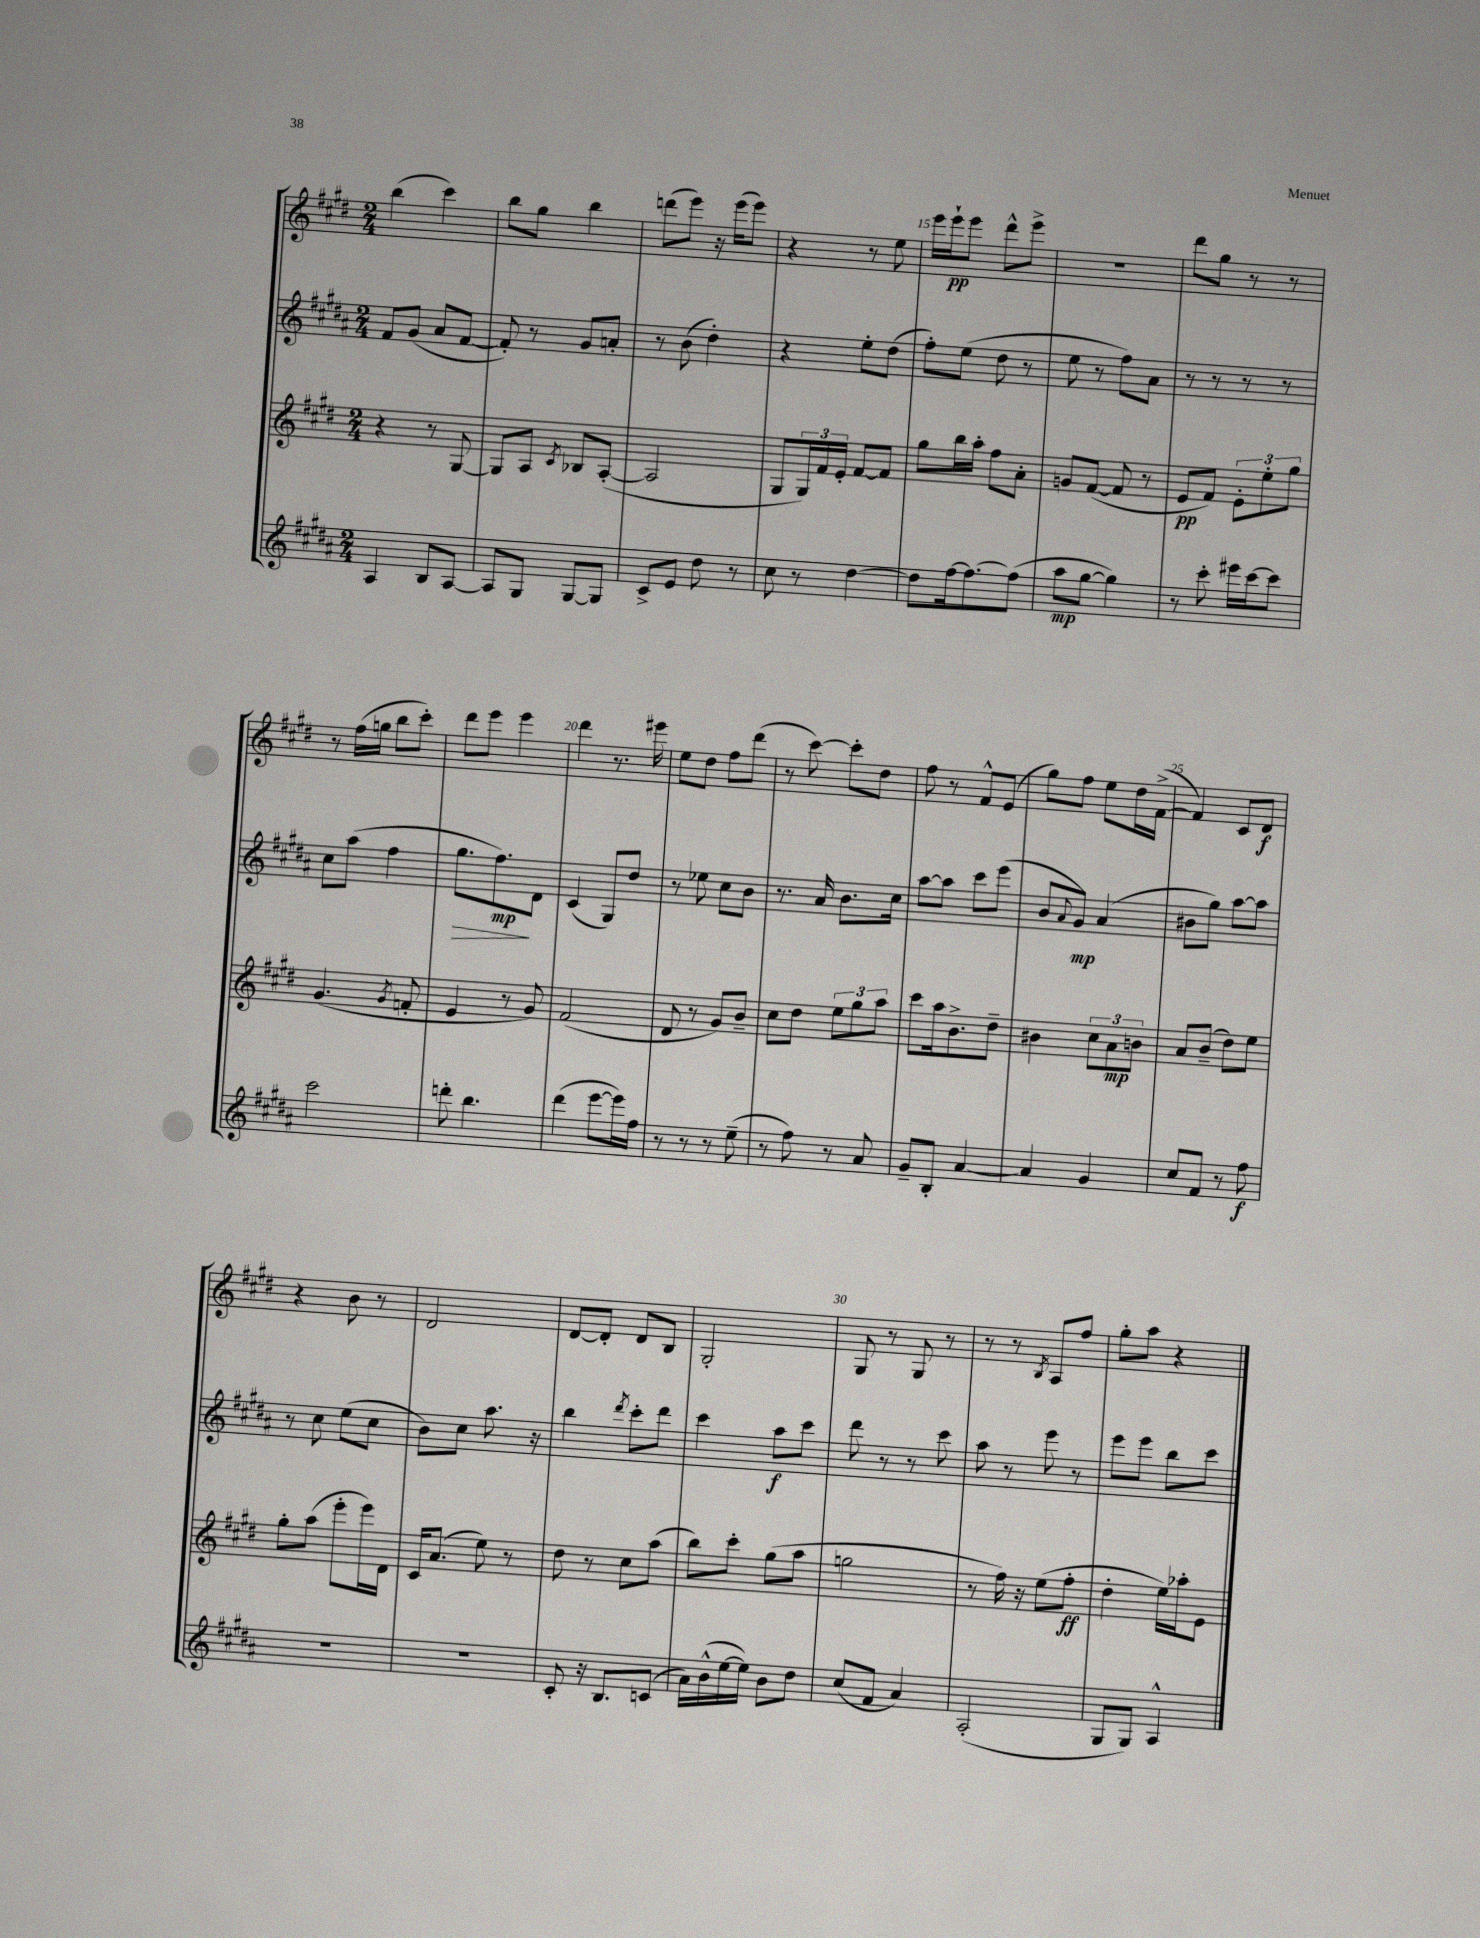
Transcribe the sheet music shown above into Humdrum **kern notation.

**kern	**kern	**kern	**kern
*staff4	*staff3	*staff2	*staff1
*clefG2	*clefG2	*clefG2	*clefG2
*k[f#c#g#d#a#]	*k[f#c#g#d#]	*k[f#c#g#d#a#]	*k[f#c#g#d#]
*M2/4	*M2/4	*M2/4	*M2/4
4A#	4r	8f#	(4bb
.	.	(8g#	.
8B	8r	8a#	4ccc#)
[8A#	[8G#	[8f#	.
=	=	=	=
8A#]	8G#]	8f#'])	8bb
8G#	8A	8r	8gg#
.	8qc#	.	.
[8G#	8B-	8g#	4bb
8G#]	([8A'	8a'	.
=	=	=	=
8c#^	2A]	8r	(8ddd
8e	.	(8b	8eee)
8dd#	.	4dd#')	16r
.	.	.	(16eee
8r	.	.	8eee)
=	=	=	=
8cc#	8G#	4r	4r
8r	24G#)	.	.
.	24f#	.	.
.	24e'	.	.
[4dd#	[8f#	8ee'	8r
.	8f#]	(8dd#	8ee
=	=	=	=
8dd#]	8gg#	8ff#')	16eee
.	.	.	16eee`
[16ff#	16bb	(8ee	8eee
8.ff#_	16aa'	.	.
.	8ff#	8dd#	8ddd#^^
(8ff#]	8a'	8r	8eee^
=	=	=	=
8aa#	8g	8ee	2r
[8gg#	([8f#	8r	.
4gg#])	8f#]	8ff#)	.
.	8r	8a#	.
=	=	=	=
8r	8e	8r	8ddd#
8ccc#'	8f#)	8r	8gg#
16eee#	12e'	8r	8r
[16ccc#	.	.	.
.	12ee'	.	.
8ccc#]	.	8r	8r
.	12gg#	.	.
=	=	=	=
2ccc#	(4.g#	8cc#	8r
.	.	(8aa#	(16ff#
.	.	.	16gg
.	.	4ff#	8bb
.	8qg#	.	.
.	8f'	.	8ccc#')
=	=	=	=
8ddd'	4e	8.gg#	8ddd#
4.bb	.	.	8eee
.	.	8.ff#)	.
.	8r	.	4eee
.	8g#)	8d#	.
=	=	=	=
(4ddd#	(2f#	(4c#	4ddd#
[8eee	.	8G#)	8.r
16eee])	.	8dd#	.
16ff#	.	.	16eee#
=	=	=	=
8r	8d#	8r	8ee
8r	8r	8ee-	8dd#
8r	8g#)	8cc#	8ff#
(8ee~	8b~	8b	(8ddd#
=	=	=	=
8r	8cc#	8.r	8r
8ff#)	8dd#	.	[8ccc#)
.	.	16a#	.
8r	12ee	8.b	8ccc#']
.	12gg#	.	.
8a#	.	.	8dd#
.	12aa	.	.
.	.	16cc#	.
=	=	=	=
8g#~	8ccc#	[8aa#	8ff#
8B'	16aa	8aa#]	8r
.	8.b^	.	.
[4a#	.	8ccc#	8f#^^
.	8dd#~	(8eee	(8e
=	=	=	=
4a#]	4b#	8b	8gg#)
.	.	8qqa#	.
.	.	8g#)	8ff#
4g#	12cc#	(4a#	8ee
.	12a	.	.
.	.	.	16dd#
.	12b	.	.
.	.	.	([16f#^
=	=	=	=
8cc#	8a	8b#	4f#])
8f#	(8b~	8gg#)	.
8r	8dd#)	[8aa#	8c#
8ff#	8ee	8aa#]	8d#
=	=	=	=
2r	8gg#'	8r	4r
.	(8aa	8cc#	.
.	8eee'	(8ee	8b
.	16eee)	8cc#	8r
.	16d#	.	.
=	=	=	=
2r	16c#	8b)	2d#
.	(8.a	.	.
.	.	8cc#	.
.	8ee)	8.aa#	.
.	8r	.	.
.	.	16r	.
=	=	=	=
8c#'	8dd#	4bb	[8d#
16r	8r	.	8d#']
8.B	.	.	.
.	.	8qddd#	.
.	8cc#	8ccc#'	8d#
(8c	(8aa	8ddd#	8B
=	=	=	=
16a#)	8bb)	4ccc#	2G#'
(16b^^	.	.	.
[16ee	8ccc#'	.	.
16ee])	.	.	.
8b	(8gg#	8aa#	.
8dd#	8aa	8ccc#	.
=	=	=	=
(8cc#	2gg	8ddd#	8G#
8f#	.	8r	8r
4a#)	.	8r	8G#
.	.	8ccc#	8r
=	=	=	=
(2A#'	8r	8aa#	8r
.	16ff#)	8r	8r
.	16r	.	.
.	.	.	8qB
.	(8ee	8eee	8A
.	8ff#'	8r	8ff#
=	=	=	=
8G#	4dd#'	8eee	8gg#'
8G#)	.	8eee	8aa
4A#^^	16ee)	8bb	4r
.	16aa-'	.	.
.	8e	8ccc#	.
==	==	==	==
*-	*-	*-	*-
